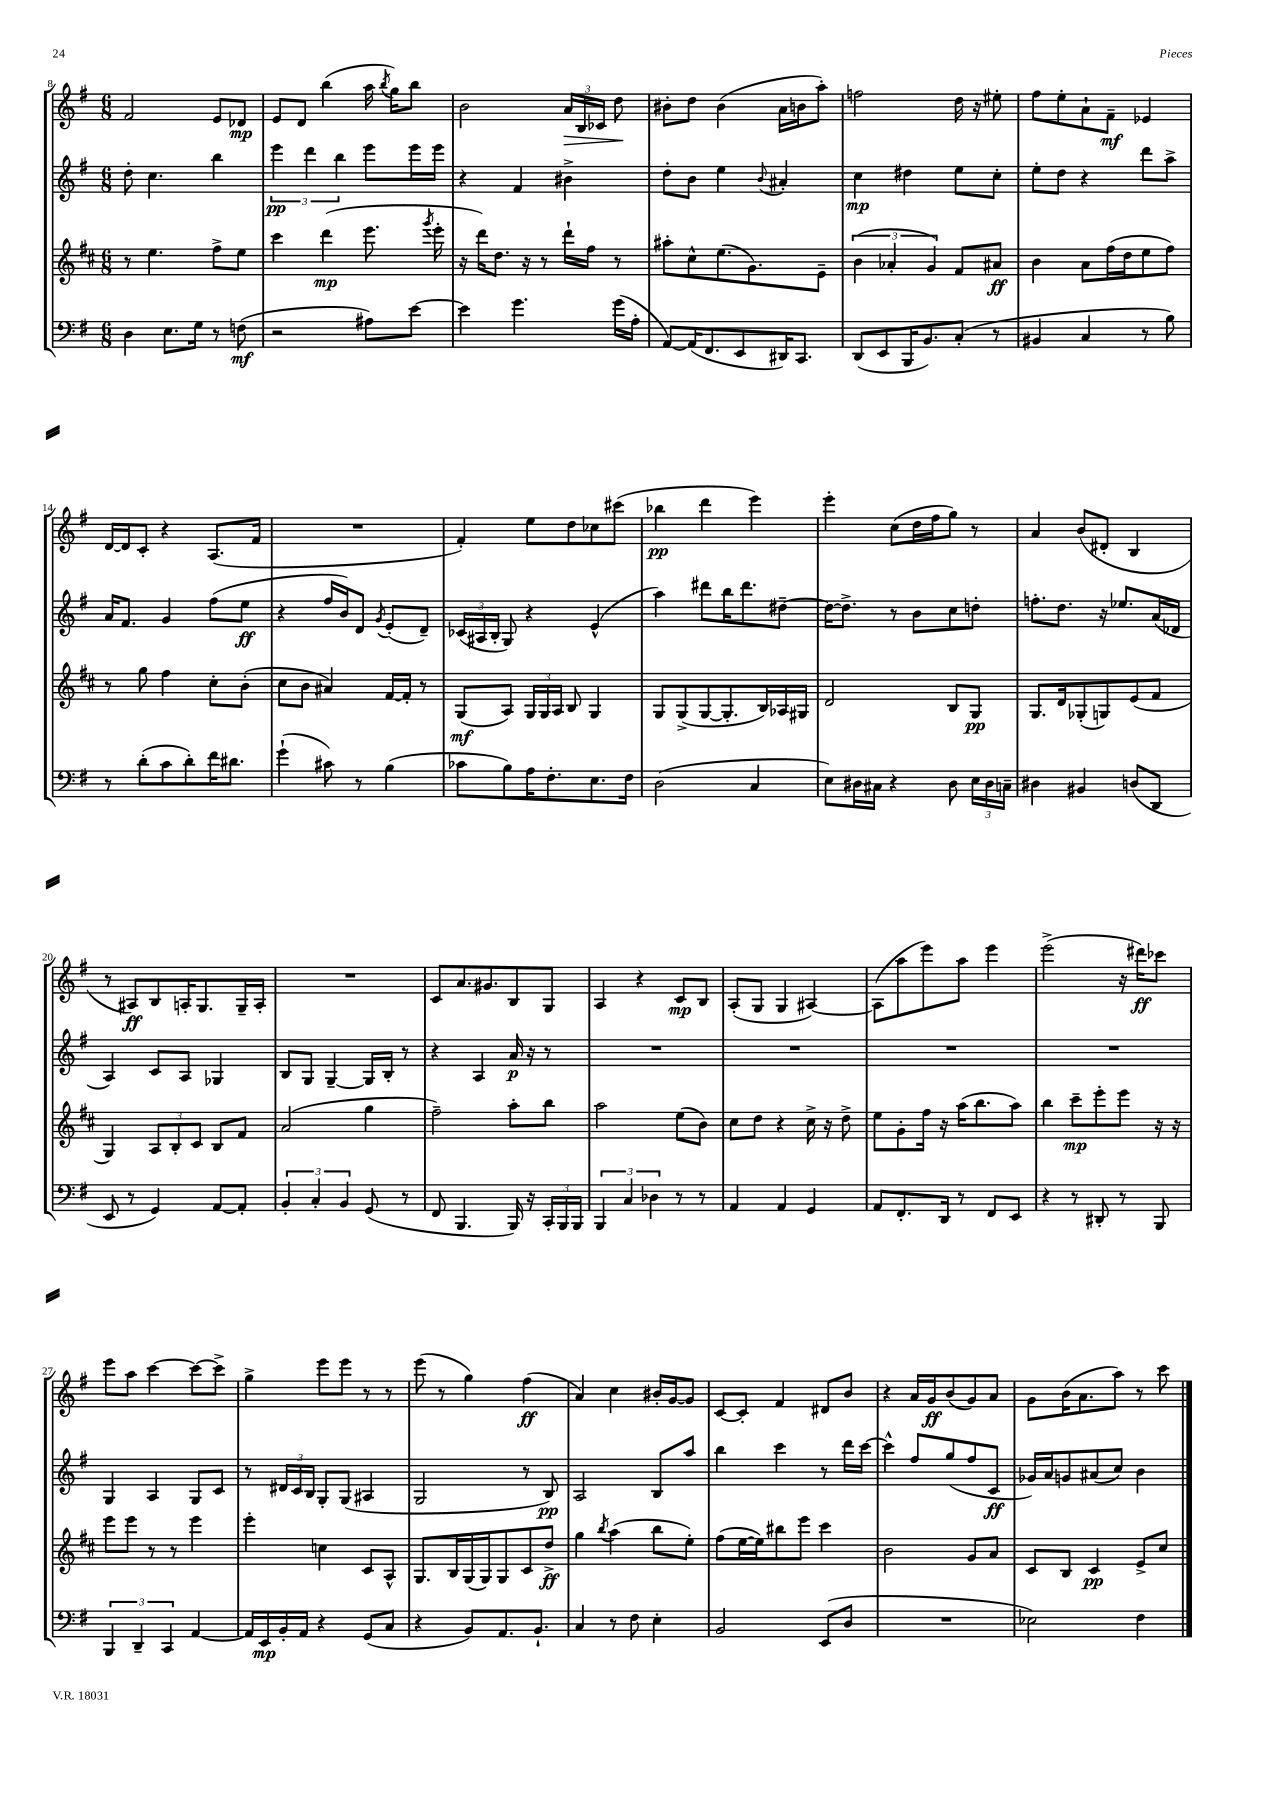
<<
\new StaffGroup <<
\new Staff = "s0" {
    \clef treble \key g \major \numericTimeSignature \time 6/8
    \autoBeamOff fis'2 e'8[ des'8]\mp |
    e'8[ d'8] b''4( a''16 \acciaccatura { b''8 } g''16[) b''8] |
    b'2 \tuplet 3/2 { a'16[\> b16 ces'16] } d''8\! |
    bis'8[-. d''8] bis'4( a'16[ b'16 a''8]-.) |
    f''2 d''16 r16 eis''8-. |
    fis''8[ e''8-. a'8-! fis'8]--\mf ees'4 |
    d'16[~ d'16 c'8]-. r4 a8.[( fis'16] |
    R2. |
    fis'4-.) e''8[ d''8 ces''8 cis'''8]( |
    bes''4\pp d'''4 e'''4) |
    e'''4-. c''8[( d''16 fis''16 g''8]) r8 |
    a'4 b'8[( dis'8]-. b4 |
    r8 ais8[\ff) b8 a16-. g8. g16-- a16]-. |
    R2. |
    c'8[ a'8. gis'8. b8 g8] |
    a4 r4 c'8[\mp b8] |
    a8[-.( g8] g4 ais4~) |
    ais8[( a''8 e'''8) a''8] e'''4 |
    e'''2->( r16 dis'''16[\ff) ces'''8] |
    e'''8[ a''8] c'''4~ c'''8[~ c'''8]-> |
    g''4-> e'''8[ e'''8] r8 r8 |
    e'''8( r8 g''4) fis''4\ff( |
    a'4) c''4 bis'16[-. g'16~ g'8] |
    c'8[~ c'8]-. fis'4 dis'8[ b'8] |
    r4 a'16[ g'16\ff b'8( g'8) a'8] |
    g'8[ b'16( a'8. a''8]) r8 c'''8 \bar "|." |
}
\new Staff = "s1" {
    \clef treble \key g \major \numericTimeSignature \time 6/8
    \autoBeamOff d''8-. c''4. b''4 |
    \tuplet 3/2 { e'''4\pp d'''4 b''4 } e'''8[ e'''16 e'''16] |
    r4 fis'4 bis'4-> |
    d''8[-. b'8] e''4 \appoggiatura { b'8 } ais'4-. |
    c''4\mp dis''4 e''8[ c''8]-. |
    e''8[-. d''8] r4 d'''8[ a''8]-> |
    a'16[ fis'8.] g'4 fis''8[( e''8]\ff |
    r4 fis''16[ b'16) d'8] \acciaccatura { g'8 } e'8[-.( d'8]--) |
    \tuplet 3/2 { ces'16[( ais16 b16]-. } g8) r4 e'4-^( |
    a''4) dis'''8[ b''16 dis'''8. dis''8]~-- |
    dis''16[~ dis''8.]-> r8 b'8[ c''8 d''8]-. |
    f''8.[-. d''8.] r16 ees''8.[ a'16( des'16] |
    a4) c'8[ a8] ges4 |
    b8[ g8] g4~-- g16[ b16]-. r8 |
    r4 a4 a'16\p r16 r8 |
    R2. |
    R2. |
    R2. |
    R2. |
    g4 a4 g8[ c'8] |
    r8 \tuplet 3/2 { dis'16[ c'16 b16] } g8[-. g8]( ais4 |
    g2 r8 b8\pp) |
    a2 b8[ a''8] |
    b''4 c'''4 r8 d'''16[ c'''16]~ |
    c'''4-^ fis''8[ g''8( fis''8 c'8]\ff |
    ges'16[) a'16 g'8 ais'8( c''8]) b'4 \bar "|." |
}
\new Staff = "s2" {
    \clef treble \key d \major \numericTimeSignature \time 6/8
    \autoBeamOff r8 e''4. fis''8[-> e''8] |
    cis'''4 d'''4\mp( e'''8. \acciaccatura { g'''8 } e'''16-. |
    r16 d'''16[) d''8.] r16 r8 d'''16[-! fis''16] r8 |
    ais''8[-. cis''8-^ e''8.( g'8.) e'8]-- |
    \tuplet 3/2 { b'4( aes'4-. g'4) } fis'8[ ais'8]\ff |
    b'4 a'8[ fis''16( d''16 e''8 fis''8]) |
    r8 g''8 fis''4 cis''8[-. b'8]-.( |
    cis''8[ b'8] ais'4) fis'16[~ fis'16]-. r8 |
    g8[\mf( a8]) \tuplet 3/2 { g16[ g16 a16] } b8 g4 |
    g8[ g8->( g8~ g8.-. b16) aes16 gis16] |
    d'2 b8[ g8]\pp |
    g8.[ d'16 ges8-.( g8) e'8( fis'8] |
    g4) \tuplet 3/2 { a8[ b8-. cis'8] } b8[ fis'8] |
    a'2( g''4 |
    fis''2--) a''8[-. b''8] |
    a''2 e''8[( b'8]) |
    cis''8[ d''8] r4 cis''16-> r16 d''8-> |
    e''8[ g'8-. fis''16] r16 a''16[( b''8. a''8]) |
    b''4 cis'''8[--\mp e'''8-. e'''8] r16 r16 |
    e'''8[ e'''8] r8 r8 e'''4 |
    e'''4-. c''4 cis'8[ a8]-^ |
    g8.[ b16 g16( g16) g8 cis'8 d''8]->\ff |
    g''4 \acciaccatura { b''8 } a''4( b''8[ e''8]-.) |
    fis''8[( e''16~ e''16) bis''8 e'''8] cis'''4 |
    b'2 g'8[ a'8] |
    cis'8[ b8] cis'4\pp e'8[-> cis''8] \bar "|." |
}
\new Staff = "s3" {
    \clef bass \key g \major \numericTimeSignature \time 6/8
    \autoBeamOff d4 e8.[ g16] r8 f8\mf( |
    r2 ais8[) e'8]~ |
    e'4 g'4. g'16[( a16]-. |
    a,8[~) a,16( fis,8. e,8 dis,16) c,8.] |
    d,8[( e,8 b,,16 b,8.) c8]-.( r8 |
    bis,4 c4 r8 b8) |
    r8 d'8[-.( c'8 d'8-.) fis'16 dis'8.] |
    g'4-!( cis'8) r8 b4( |
    ces'8[ b8) a16 fis8.-. e8. fis16] |
    d2( c4 |
    e8[) dis16 cis16] r4 dis8 \tuplet 3/2 { e16[ dis16 c16]-- } |
    dis4 bis,4 d8[( d,8] |
    e,8 r8 g,4) a,8[~ a,8]-. |
    \tuplet 3/2 { b,4-. c4-. b,4 } g,8( r8 |
    fis,8 b,,4. b,,16) r16 \tuplet 3/2 { c,16[-. b,,16 b,,16] } |
    \tuplet 3/2 { b,,4 c4 des4 } r8 r8 |
    a,4 a,4 g,4 |
    a,8[ fis,8.-. d,16] r8 fis,8[ e,8] |
    r4 r8 dis,8-. r8 b,,8 |
    \tuplet 3/2 { b,,4 d,4-- c,4 } a,4~ |
    a,16[ e,16\mp b,16-. a,16] r4 g,8[( c8] |
    r4 b,8[) a,8. b,8.]-! |
    c4 r8 fis8 e4-. |
    b,2 e,8[( d8] |
    R2. |
    ees2) fis4 \bar "|." |
}
>>
>>
\layout { \context { \Score currentBarNumber = #8 } }
